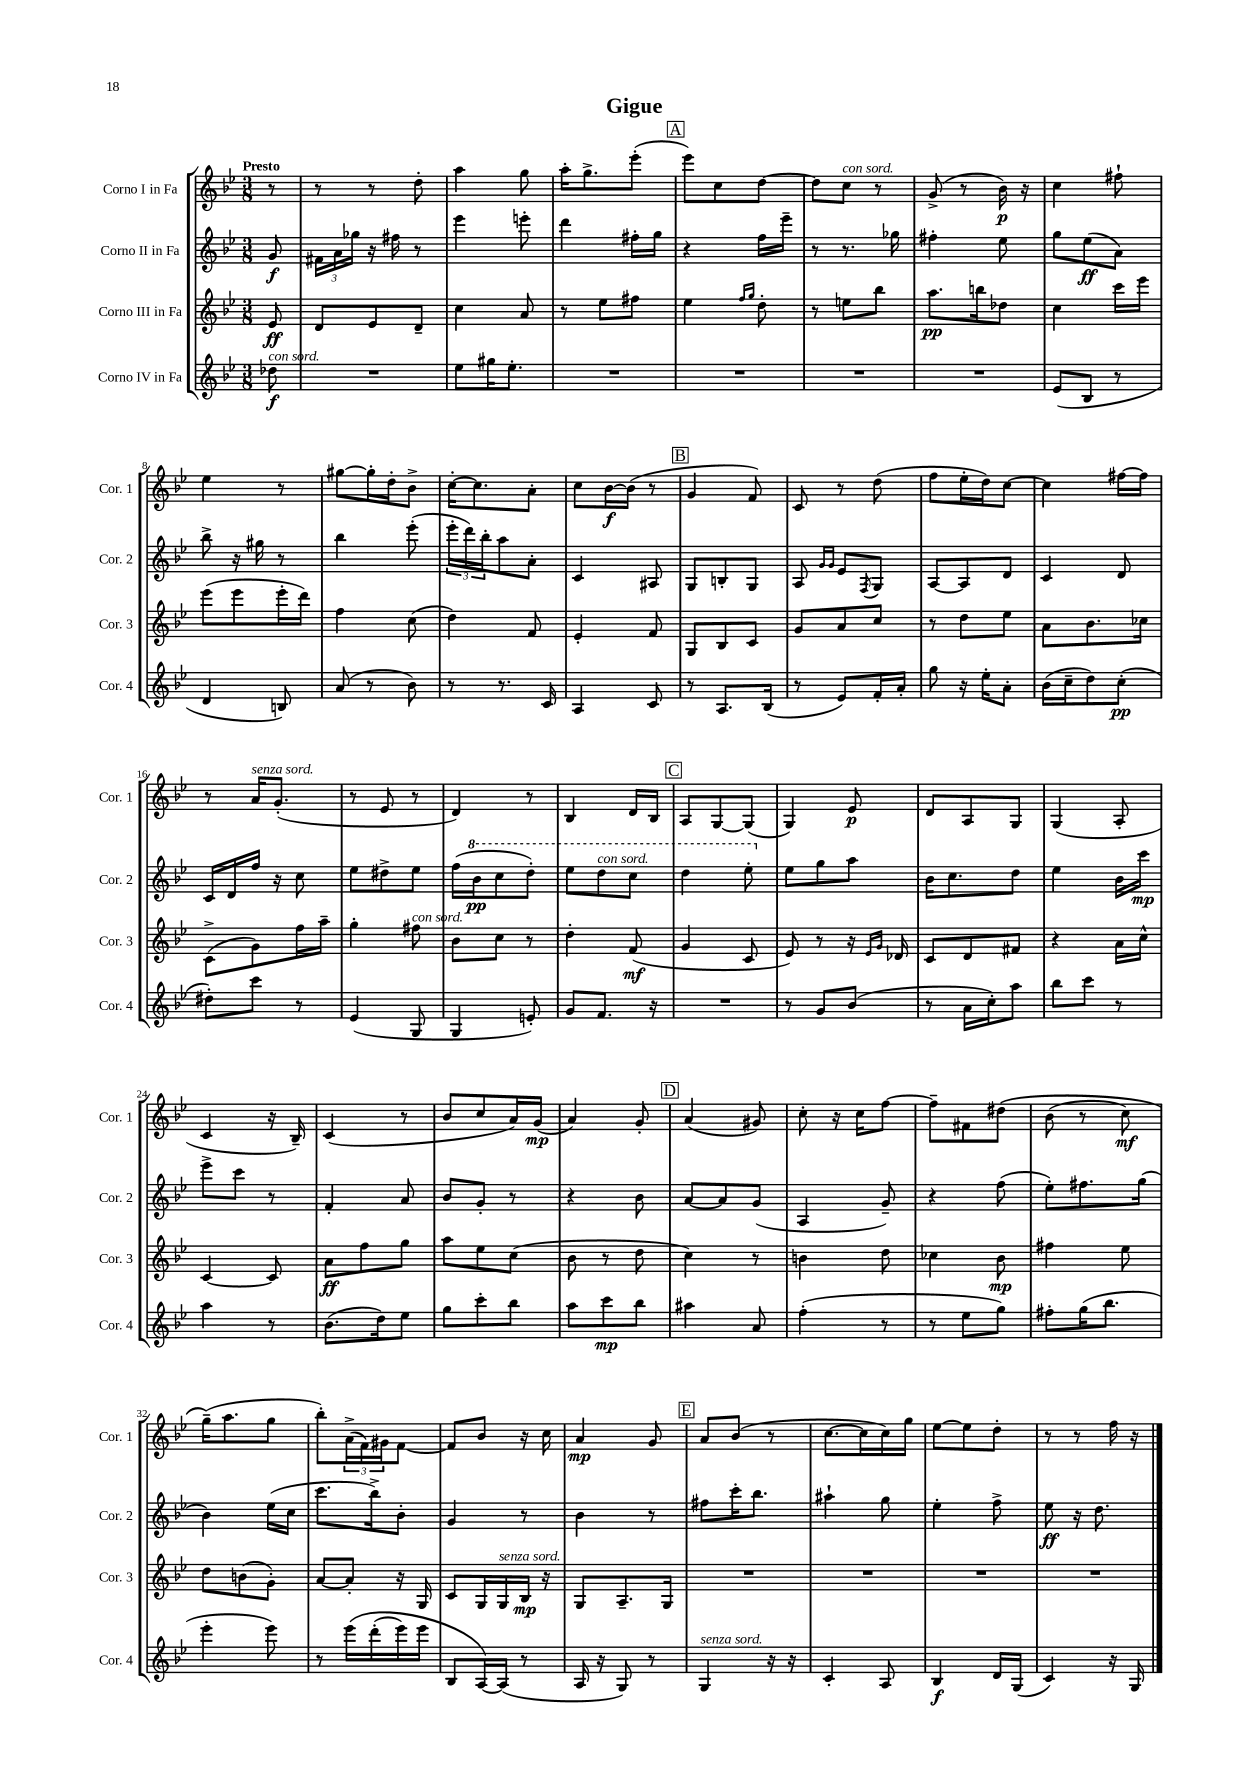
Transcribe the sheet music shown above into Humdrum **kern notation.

**kern	**kern	**kern	**kern
*staff4	*staff3	*staff2	*staff1
*clefG2	*clefG2	*clefG2	*clefG2
*k[b-e-]	*k[b-e-]	*k[b-e-]	*k[b-e-]
*M3/8	*M3/8	*M3/8	*M3/8
8dd-\	8e-/	8g/	8r
=	=	=	=
4.r	8d/L	24f#\LL	8r
.	.	24a\	.
.	.	24gg-\JJ	.
.	8e-/	16r	8r
.	.	16ff#\	.
.	8d~/J	8r	8dd'\
=	=	=	=
8ee-\L	4cc\	4eee-\	4aa\
16gg#\K	.	.	.
8.ee-'\J	.	.	.
.	8a/	8eee'\	8gg\
=	=	=	=
4.r	8r	4ddd\	16aa'\LK
.	.	.	8.gg^\
.	8ee-\L	.	.
.	8ff#\J	16ff#'\LL	(8eee-'\J
.	.	16gg\JJ	.
=	=	=	=
4.r	4ee-\	4r	8eee-\L)
.	.	.	8cc\
.	16qqff/LL	.	.
.	16qqgg/JJ	.	.
.	8dd'\	16ff\LL	[8dd\J
.	.	16eee-~\JJ	.
=	=	=	=
4.r	8r	8r	8dd\]L
.	8ee\L	8.r	8cc\J
.	8bb-\J	.	8r
.	.	16gg-\	.
=	=	=	=
4.r	8.aa\L	4ff#'\	(8g^/
.	.	.	8r
.	16bb\k	.	.
.	8dd-\J	8ee-\	16b-\)
.	.	.	16r
=	=	=	=
(8e-/L	4cc\	8gg\L	4cc\
8B-/J	.	(8ee-\	.
8r	16ccc\LL	8a\J)	8ff#`\
.	16eee-\JJ	.	.
=	=	=	=
4d/	(8eee-\L	8bb-^\	4ee-\
.	8eee-\	16r	.
.	.	16gg#\	.
8B/)	16eee-'\L	8r	8r
.	16ddd\JJ)	.	.
=	=	=	=
(8a/	4ff\	4bb-\	[8gg#\L
8r	.	.	16gg#'\]L
.	.	.	16dd'\J
8b-\)	(8cc\	(8eee-'\	8b-^\J
=	=	=	=
8r	4dd\)	24eee-'\LL	[16cc'\LK
.	.	24ddd\)	.
.	.	.	8.cc\]
.	.	24bb-'\J	.
8.r	.	8aa\	.
.	8f/	8a'\J	8a'\J
16c/	.	.	.
=	=	=	=
4A/	4e-'/	4c/	8cc\L
.	.	.	[16b-\L
.	.	.	(16b-\]JJ
8c/	8f/	8A#/	8r
=	=	=	=
8r	8G/L	8G/L	4g/
8.A/L	8B-/	8B'/	.
.	8c/J	8G/J	8f/)
(16B-/Jk	.	.	.
=	=	=	=
8r	8g/L	8A/	8c/
.	.	16qqg/LL	.
.	.	16qqg/JJ	.
8e-/L)	8a/	8e-/L	8r
.	.	8qF/	.
16f'/L	8cc/J	8G/J	(8dd\
16a'/JJ	.	.	.
=	=	=	=
8gg\	8r	[8A/L	8ff\L
16r	8dd\L	8A/]	16ee-'\L
16ee-'\LK	.	.	16dd\J)
8a'\J	8ee-\J	8d/J	[8cc\J
=	=	=	=
(16b-\LL	8a\L	4c/	4cc\]
16cc~\J	.	.	.
8dd\)	8.b-\	.	.
(8cc'\J	.	8d/	[16ff#\LL
.	16cc-\Jk	.	16ff#\]JJ
=	=	=	=
8dd#'\L)	(8c^\L	16c/LL	8r
.	.	16d/	.
8ccc\J	8g\)	16ff/JJ	16a/LK
.	.	16r	(8.g'/J
8r	16ff\L	8cc\	.
.	16aa~\JJ	.	.
=	=	=	=
(4e-/	4gg'\	8ee-\L	8r
.	.	8dd#^\	8e-/
8G/	8ff#\	8ee-\J	8r
=	=	=	=
4G/	8b-\L	(16ff\LL	4d/)
.	.	16bb-\J	.
.	8cc\J	8ccc\	.
8e'/)	8r	8ddd'\J)	8r
=	=	=	=
8g/L	4dd'\	8eee-\L	4B-/
8.f/J	.	8ddd\	.
.	(8f/	8ccc\J	16d/LL
16r	.	.	16B-/JJ
=	=	=	=
4.r	4g/	4ddd\	8A/L
.	.	.	[8G/
.	8c/	8eee-'\	(8G/]J
=	=	=	=
8r	8e-/)	8ee-\L	4G/)
8g/L	8r	8gg\	.
(8b-/J	16r	8aa\J	8e-/
.	16qqe-/LL	.	.
.	16qqg/JJ	.	.
.	16d-/	.	.
=	=	=	=
8r	8c/L	16b-\LK	8d/L
.	.	8.cc\	.
16a\LL	8d/	.	8A/
16cc'\J)	.	.	.
8aa\J	8f#/J	8dd\J	8G/J
=	=	=	=
8bb-\L	4r	4ee-\	(4G/
8ccc\J	.	.	.
8r	16a\LL	16b-\LL	8A'/
.	16cc^^\JJ	16ccc\JJ	.
=	=	=	=
4aa\	[4c/	8eee-^\L	4c/
.	.	8ccc\J	.
8r	8c/]	8r	16r
.	.	.	16B-~/)
=	=	=	=
(8.b-\L	8a\L	4f'/	(4c/
.	8ff\	.	.
16dd\k)	.	.	.
8ee-\J	8gg\J	8a/	8r
=	=	=	=
8gg\L	8aa\L	8b-/L	8b-/L
8ccc'\	8ee-\	8g'/J	8cc/
8bb-\J	(8cc\J	8r	16a/L)
.	.	.	(16g/JJ
=	=	=	=
8aa\L	8b-\	4r	4a/)
8ccc\	8r	.	.
8bb-\J	8dd\	8b-\	8g'/
=	=	=	=
4aa#\	4cc\)	[8a/L	(4a/
.	.	8a/]	.
8a/	8r	(8g/J	8g#/)
=	=	=	=
(4ff'\	4b\	4A/	8cc'\
.	.	.	16r
.	.	.	16cc\LK
8r	8dd\	8g~/)	[8ff\J
=	=	=	=
8r	4cc-\	4r	8ff~\]L
8ee-\L	.	.	8f#\
8gg\J)	8b-\	(8ff\	&(8dd#\J
=	=	=	=
8ff#'\L	4ff#\	8ee-'\L)	(8b-\
(16gg\K	.	8.ff#\	8r
8.bb-\J	.	.	.
.	8ee-\	.	8cc\)
.	.	(16gg\Jk	.
=	=	=	=
4eee-'\	8dd\L	4b-\)	(16gg~\LK&)
.	.	.	8.aa\
.	(8b\	.	.
8eee-\)	8g'\J)	(16ee-\LL	8gg\J
.	.	16cc\JJ	.
=	=	=	=
8r	[8a/L	8.ccc\L	8bb-'\L)
&(16eee-\LL	8a'/]J	.	(24a^\L
.	.	.	24f\)
(16ddd'\	.	16bb-^\k)	.
.	.	.	24g#\J
16eee-\)	16r	8b-'\J	[8f\J
16eee-\JJ	16G/	.	.
=	=	=	=
8B-/L	8c/L	4g/	8f/]L
[16A/L&)	16G/L	.	8b-/J
(16A/]JJ	16G/	.	.
8r	16B-/JJ	8r	16r
.	16r	.	16cc\
=	=	=	=
16A/	8G/L	4b-\	4a/
16r	.	.	.
8G/)	8.A~/	.	.
8r	.	8r	8g/
.	16G/Jk	.	.
=	=	=	=
4G/	4.r	8ff#\L	8a/L
.	.	16ccc'\K	(8b-/J
.	.	8.bb-\J	.
16r	.	.	8r
16r	.	.	.
=	=	=	=
4c'/	4.r	4aa#`\	[8.cc\L
.	.	.	16cc\]L
8A/	.	8gg\	16cc\)
.	.	.	16gg\JJ
=	=	=	=
4B-/	4.r	4ee-'\	[8ee-\L
.	.	.	8ee-\]
16d/LL	.	8ff^\	8dd'\J
(16G/JJ	.	.	.
=	=	=	=
4c/)	4.r	8ee-\	8r
.	.	16r	8r
.	.	8.dd\	.
16r	.	.	16ff\
16G/	.	.	16r
==	==	==	==
*-	*-	*-	*-
